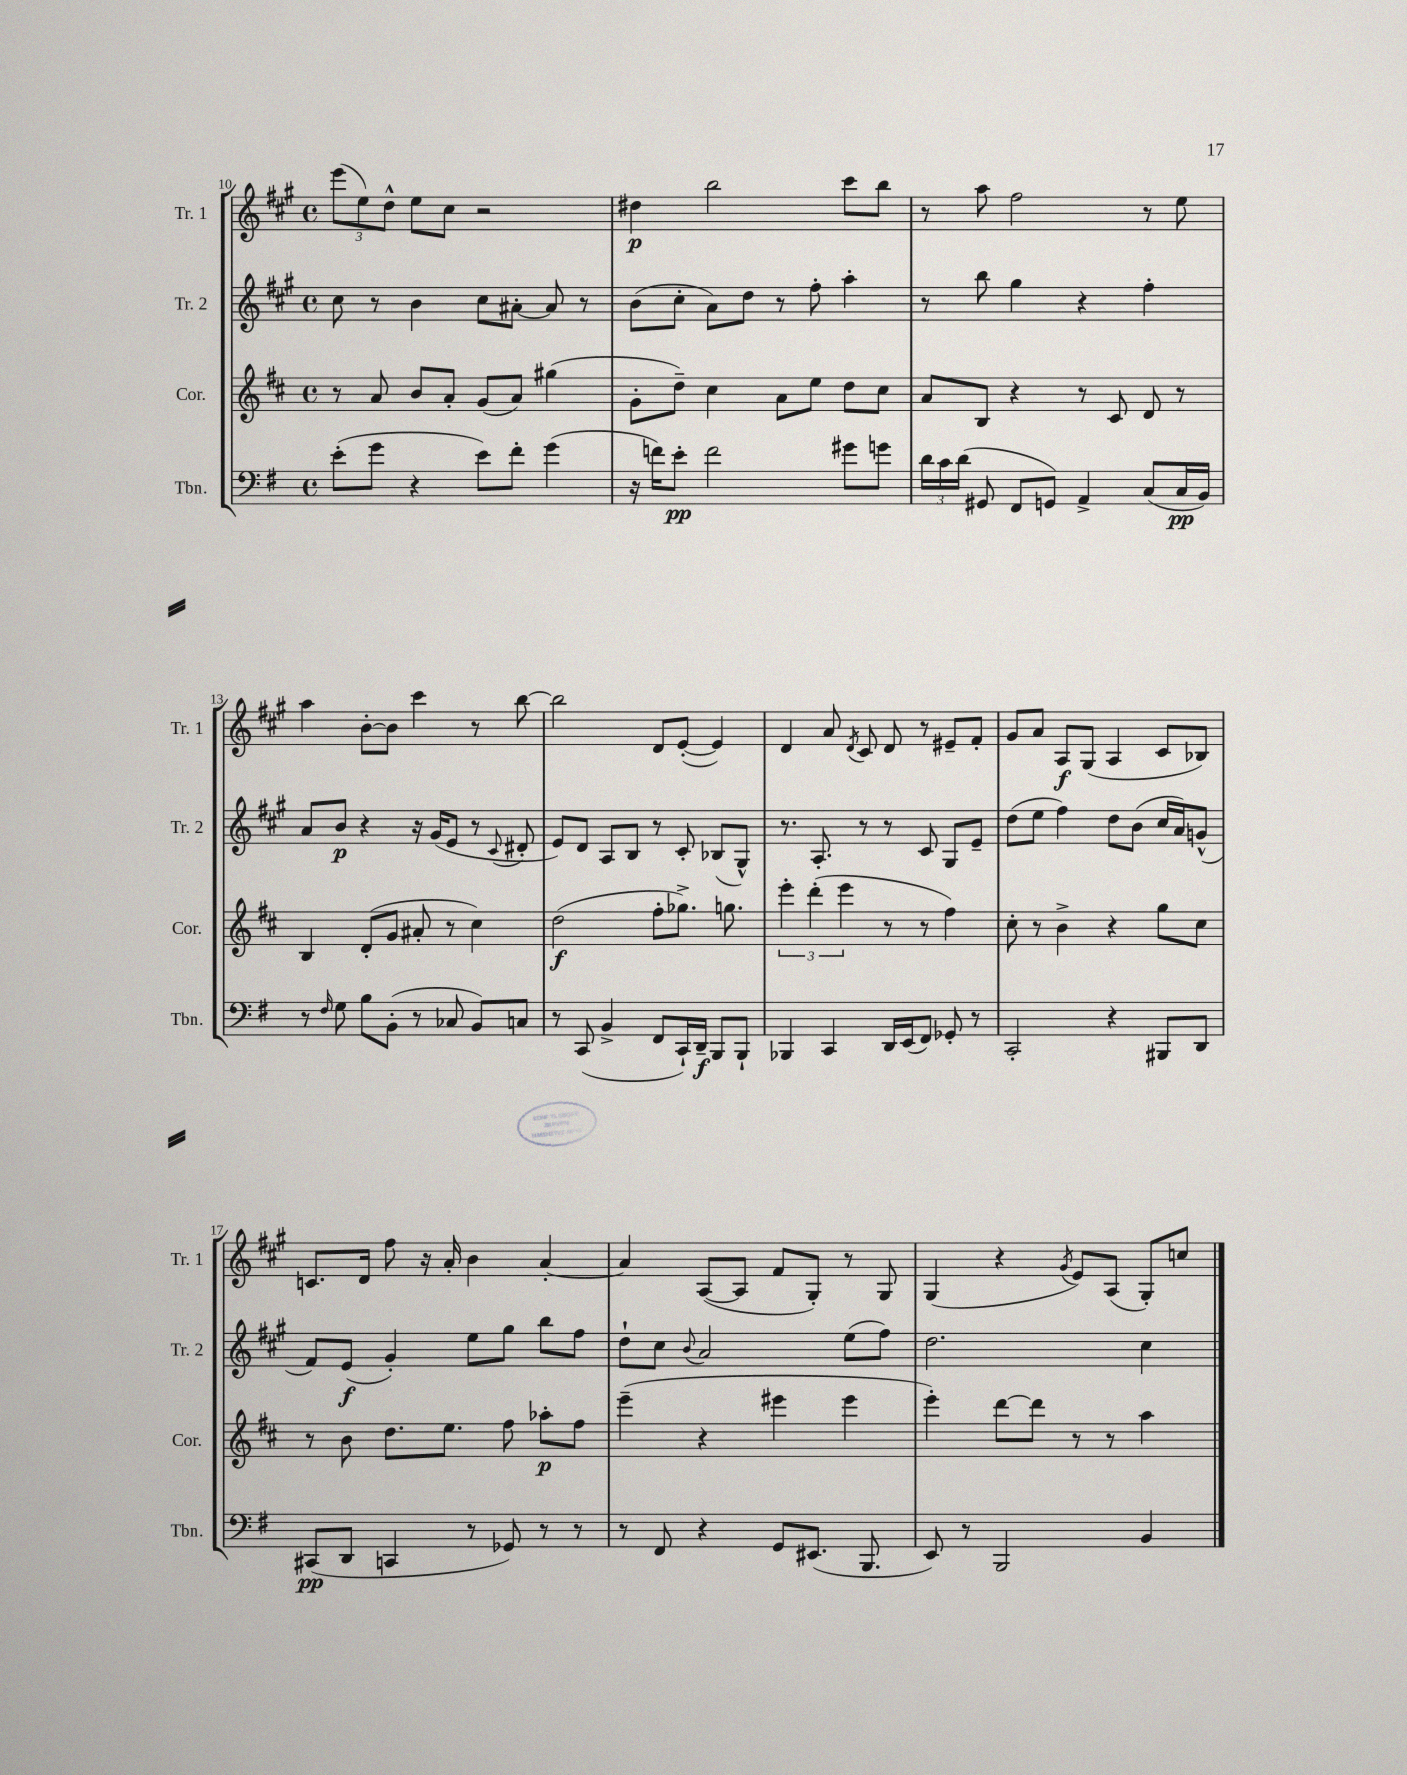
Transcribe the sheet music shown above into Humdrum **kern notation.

**kern	**dynam	**kern	**dynam	**kern	**dynam	**kern	**dynam
*part4	*part4	*part3	*part3	*part2	*part2	*part1	*part1
*staff4	*staff4	*staff3	*staff3	*staff2	*staff2	*staff1	*staff1
*I"Tbn.	*	*I"Cor.	*	*I"Tr. 2	*	*I"Tr. 1	*
*I'Tbn.	*	*I'Cor.	*	*I'Tr. 2	*	*I'Tr. 1	*
*clefF4	*	*clefG2	*	*clefG2	*	*clefG2	*
*k[f#]	*	*k[f#c#]	*	*k[f#c#g#]	*	*k[f#c#g#]	*
*M4/4	*	*M4/4	*	*M4/4	*	*M4/4	*
*met(c)	*	*met(c)	*	*met(c)	*	*met(c)	*
=10	=10	=10	=10	=10	=10	=10	=10
(8e'\L	.	8r	.	8cc#\	.	(12eee\L	.
.	.	.	.	.	.	12ee\)	.
8g\J	.	8a/	.	8r	.	.	.
.	.	.	.	.	.	12dd^^\J	.
4r	.	8b/L	.	4b\	.	8ee\L	.
.	.	8a'/J	.	.	.	8cc#\J	.
8e\L)	.	(8g/L	.	8cc#\L	.	2r	.
8f#'\J	.	8a/J)	.	[8a#X'\J	.	.	.
(4g\	.	(4gg#X\	.	8a#/]	.	.	.
.	.	.	.	8r	.	.	.
=11	=11	=11	=11	=11	=11	=11	=11
16r	.	8g'\L	.	(8b\L	.	4dd#X\	p
16fn\KL)	.	.	.	.	.	.	.
8e'\J	pp	8dd~\J)	.	8cc#'\J	.	.	.
2f\	.	4cc#\	.	8a\L)	.	2bb\	.
.	.	.	.	8dd\J	.	.	.
.	.	8a\L	.	8r	.	.	.
.	.	8ee\J	.	8ff#'\	.	.	.
8g#X\L	.	8dd\L	.	4aa'\	.	8ccc#\L	.
8gn\J	.	8cc#\J	.	.	.	8bb\J	.
=12	=12	=12	=12	=12	=12	=12	=12
24d\LL	.	8a/L	.	8r	.	8r	.
24c\	.	.	.	.	.	.	.
(24d\JJ	.	.	.	.	.	.	.
8GG#X/	.	8B/J	.	8bb\	.	8aa\	.
8FF#/L	.	4r	.	4gg#\	.	2ff#\	.
8GGn/J)	.	.	.	.	.	.	.
4AA^/	.	8r	.	4r	.	.	.
.	.	8c#/	.	.	.	.	.
(8C/L	.	8d/	.	4ff#'\	.	8r	.
16C/L	pp	8r	.	.	.	8ee\	.
16BB/JJ)	.	.	.	.	.	.	.
!!LO:LB:g=z
=13	=13	=13	=13	=13	=13	=13	=13
8r	.	4B/	.	8a/L	.	4aa\	.
16qqF#/	.	.	.	.	.	.	.
8G\	.	.	.	8b/J	p	.	.
8B\L	.	(8d'/L	.	4r	.	[8b'\L	.
(8BB'\J	.	8g/J	.	.	.	8b\J]	.
8r	.	8a#X'/	.	16r	.	4ccc#\	.
.	.	.	.	(16g#/KL	.	.	.
8C-X/	.	8r	.	8e/J	.	.	.
8BB/L)	.	4cc#\)	.	8r	.	8r	.
.	.	.	.	8qqc#/	.	.	.
8Cn/J	.	.	.	8d#X'/	.	[8bb\	.
=14	=14	=14	=14	=14	=14	=14	=14
8r	.	(2dd\	f	8e/L)	.	2bb\]	.
(8CC/	.	.	.	8d/J	.	.	.
4BB^/	.	.	.	8A/L	.	.	.
.	.	.	.	8B/J	.	.	.
8FF#/L	.	8ff#'\L	.	8r	.	8d/L	.
16CC`/L)	.	8.gg-X^\J)	.	8c#'/	.	([8e'/J	.
16DD~/JJ	f	.	.	.	.	.	.
8BBB/L	.	.	.	(8B-X/L	.	4e/])	.
.	.	8.ggn\	.	.	.	.	.
8BBB`/J	.	.	.	8G#^^/J)	.	.	.
=15	=15	=15	=15	=15	=15	=15	=15
4BBB-X/	.	6eee'\	.	8.r	.	4d/	.
.	.	(6ddd'\	.	.	.	.	.
.	.	.	.	8.A'/	.	.	.
4CC/	.	.	.	.	.	8a/	.
.	.	6eee\	.	.	.	.	.
.	.	.	.	.	.	8qd/	.
.	.	.	.	8r	.	8c#/	.
16DD/LL	.	8r	.	8r	.	8d/	.
(16EE/J	.	.	.	.	.	.	.
8FF#/J)	.	8r	.	8c#/	.	8r	.
8GG-X'/	.	4ff#\)	.	8G#/L	.	8e#X~/L	.
8r	.	.	.	8e~/J	.	8f#'/J	.
=16	=16	=16	=16	=16	=16	=16	=16
2CC'/	.	8cc#'\	.	(8dd\L	.	8g#/L	.
.	.	8r	.	8ee\J	.	8a/J	.
.	.	4b^\	.	4ff#\)	.	8A/L	f
.	.	.	.	.	.	(8G#/J	.
4r	.	4r	.	8dd\L	.	4A/	.
.	.	.	.	(8b\J	.	.	.
8BBB#X/L	.	8gg\L	.	16cc#/LL	.	8c#/L	.
.	.	.	.	16a/J)	.	.	.
8DD/J	.	8cc#\J	.	(8gn^^/J	.	8B-X/J)	.
!!LO:LB:g=z
=17	=17	=17	=17	=17	=17	=17	=17
(8CC#X/L	pp	8r	.	8f#/L)	.	8.cn/L	.
8DD/J	.	8b\	.	(8e/J	f	.	.
.	.	.	.	.	.	16d/Jk	.
4CCn/	.	8.dd\L	.	4g#'/)	.	8ff#\	.
.	.	.	.	.	.	16r	.
.	.	8.ee\J	.	.	.	16a'/	.
8r	.	.	.	8ee\L	.	4b\	.
8GG-X/)	.	8ff#\	.	8gg#\J	.	.	.
8r	.	8aa-X'\L	p	8bb\L	.	[4a'/	.
8r	.	8ff#\J	.	8ff#\J	.	.	.
=18	=18	=18	=18	=18	=18	=18	=18
8r	.	(4eee~\	.	8dd`\L	.	4a/]	.
8FF#/	.	.	.	8cc#\J	.	.	.
.	.	.	.	8qqb/	.	.	.
4r	.	4r	.	2a/	.	([8A/L	.
.	.	.	.	.	.	8A/J]	.
8GG/L	.	4eee#X\	.	.	.	8f#/L	.
(8.EE#X/J	.	.	.	.	.	8G#'/J)	.
.	.	4eee#\	.	(8ee\L	.	8r	.
8.BBB/	.	.	.	.	.	.	.
.	.	.	.	8ff#\J)	.	8G#/	.
=19	=19	=19	=19	=19	=19	=19	=19
8EE/)	.	4eee'\)	.	2.dd\	.	(4G#/	.
8r	.	.	.	.	.	.	.
2BBB/	.	[8ddd\L	.	.	.	4r	.
.	.	8ddd\J]	.	.	.	.	.
.	.	.	.	.	.	8qg#/	.
.	.	8r	.	.	.	8e/L)	.
.	.	8r	.	.	.	(8A/J	.
4BB/	.	4aa\	.	4cc#\	.	8G#'/L)	.
.	.	.	.	.	.	8ccn/J	.
==	==	==	==	==	==	==	==
*-	*-	*-	*-	*-	*-	*-	*-
